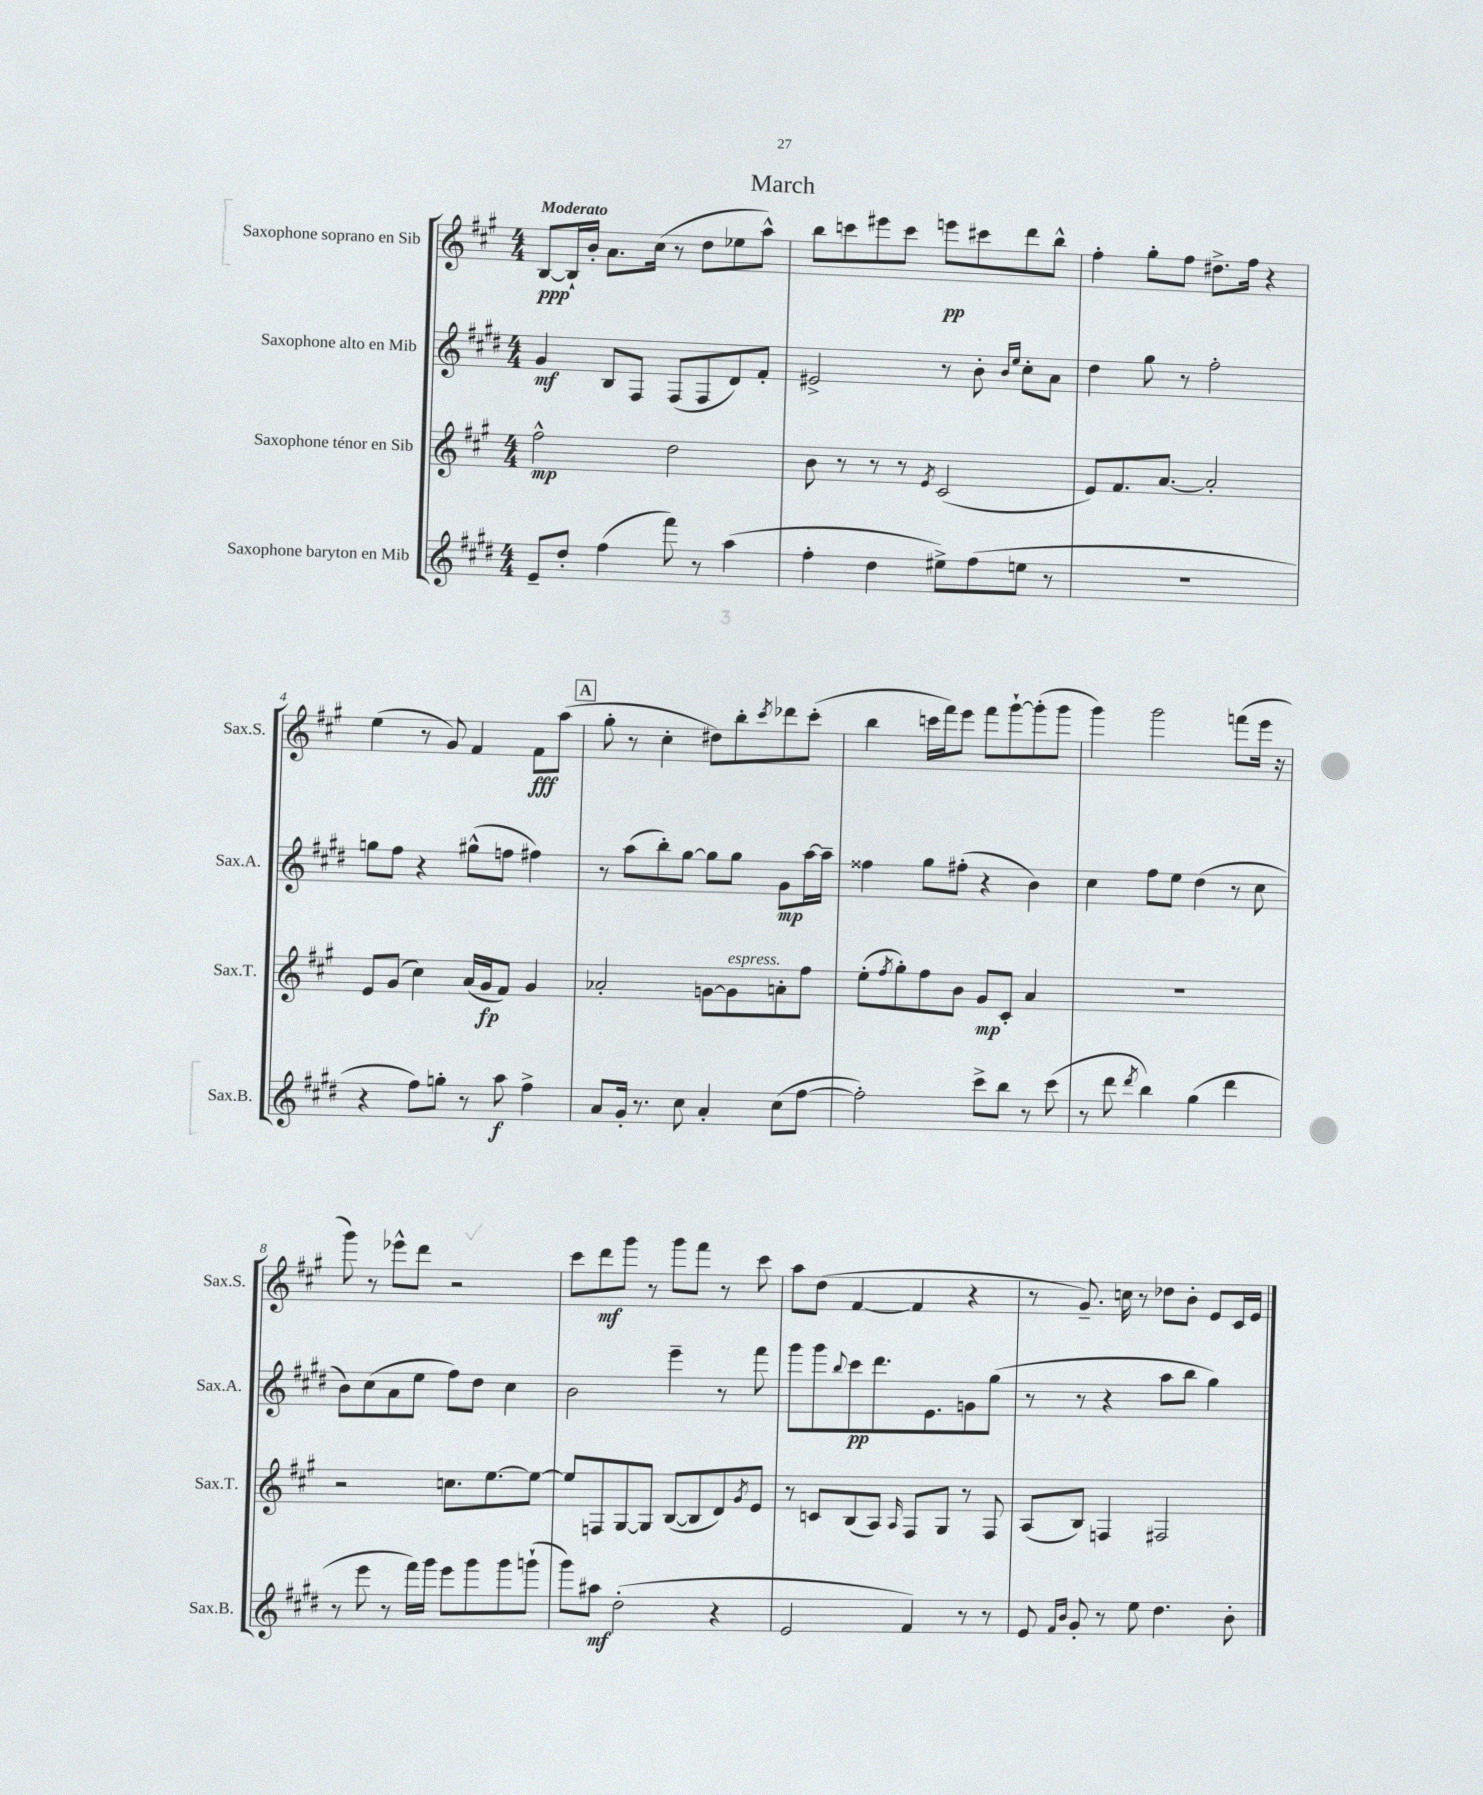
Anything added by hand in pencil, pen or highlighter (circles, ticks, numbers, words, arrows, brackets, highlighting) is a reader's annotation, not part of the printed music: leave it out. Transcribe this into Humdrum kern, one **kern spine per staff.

**kern	**kern	**kern	**kern
*staff4	*staff3	*staff2	*staff1
*clefG2	*clefG2	*clefG2	*clefG2
*k[f#c#g#d#]	*k[f#c#g#]	*k[f#c#g#d#]	*k[f#c#g#]
*M4/4	*M4/4	*M4/4	*M4/4
8e~	2ff#^^	4g#	[8B
8dd#'	.	.	16B`]
.	.	.	16b'
(4ff#	.	8B	8.a
.	.	8F#	.
.	.	.	(16cc#
8fff#)	2dd	(8F#	8r
8r	.	8F#	8dd
(4aa	.	8d#)	8ee-
.	.	8f#'	8aa^^)
=	=	=	=
4ff#'	8b	2e#^	8bb
.	8r	.	8ccc
4dd#	8r	.	8eee#
.	8r	.	8ccc
.	8qe	.	.
8ee#^)	(2c#	8r	8eee
(8ff#	.	8b'	8ccc#
.	.	16qqb	.
.	.	16qqee	.
8ee	.	8cc#'	8ddd
8r	.	8a	8bb^^
=	=	=	=
1r	8e)	4dd#	4ff#'
.	8.f#	.	.
.	.	8gg#	8gg#'
.	[8.a	.	.
.	.	8r	8ff#
.	2a']	2ff#'	8.dd#^
.	.	.	16ff#
.	.	.	4r
=	=	=	=
4r	8e	8gg	(4ee
.	(8g#	8ff#	.
8ff#)	4cc#)	4r	8r
8gg'	.	.	8g#)
8r	(16a	(8gg#^^	4f#
.	16g#	.	.
8aa	8f#)	8ff	.
4ff#^	4g#	4ff#)	8f#
.	.	.	(8aa
=	=	=	=
8a	2a-'	8r	8gg#'
16g#'	.	(8aa	8r
8.r	.	.	.
.	.	8bb')	4cc#'
8cc#	.	[8gg#	.
4a'	[8g	8gg#]	8dd#)
.	8g]	8gg#	8bb'
.	.	.	8qccc#
(8cc#	8a'	8g#	8ddd-
[8ff#	8ff#	[16aa	(8ccc#'
.	.	16aa~]	.
=	=	=	=
2ff#'])	(8ee'	4ff##	4bb
.	8qff#	.	.
.	8gg#')	.	.
.	8ff#	8gg#	16ccc
.	.	.	16fff#)
.	8b	(8ff#'	8eee
8ccc#^	8g#	4r	8fff#
8bb	8c#'	.	[8ggg#`
8r	4a	4b)	(8ggg#']
(8ccc#	.	.	8ggg#
=	=	=	=
8r	1r	4cc#	4ggg#)
8ddd#	.	.	.
8qddd#	.	.	.
4bb)	.	8ff#	2ggg#
.	.	8ee	.
(4gg#	.	(4dd#	.
4ddd#	.	8r	(8fff
.	.	8cc#	16eee
.	.	.	16r
=	=	=	=
8r	2r	8b)	8ggg#)
8eee	.	(8cc#	8r
8r	.	8a	8eee-^^
16fff#)	.	8ee	8ddd
16ggg#	.	.	.
8eee	8.cc	8ff#)	2r
8ggg#	.	8dd#	.
.	[8.ee	.	.
8ggg#	.	4cc#	.
(8ggg`	8ee_	.	.
=	=	=	=
8ggg#)	8ee]	2b	8ccc#
8aa#	8F	.	8ddd
(2dd#'	[8G#	.	8ggg#
.	8G#]	.	8r
.	([8B	4eee~	8ggg#
.	8B]	.	8fff#
4r	8d)	8r	8r
.	8qg#	.	.
.	8e	8fff#	8ccc#
=	=	=	=
2e	8r	8ggg#	8aa
.	8c	8ggg#	(8dd
.	.	8qqbb	.
.	(8B	8ccc#	[4f#
.	8A)	8.ddd#	.
.	16qqA	.	.
4f#)	8F#	.	4f#]
.	.	8.e	.
.	8G#	.	.
8r	8r	8g	4r
8r	8F#	(8gg#	.
=	=	=	=
8e	(8A	8r	8r
16qqf#	.	.	.
16qqb	.	.	.
8g#'	8B)	8r	8.g#~)
8r	4F	4r	.
.	.	.	16cc
8ee	.	.	8r
4.dd#	2F#	8aa	8dd-
.	.	8bb	8b'
.	.	4gg#)	8e
8b'	.	.	16c#
.	.	.	16e
==	==	==	==
*-	*-	*-	*-
